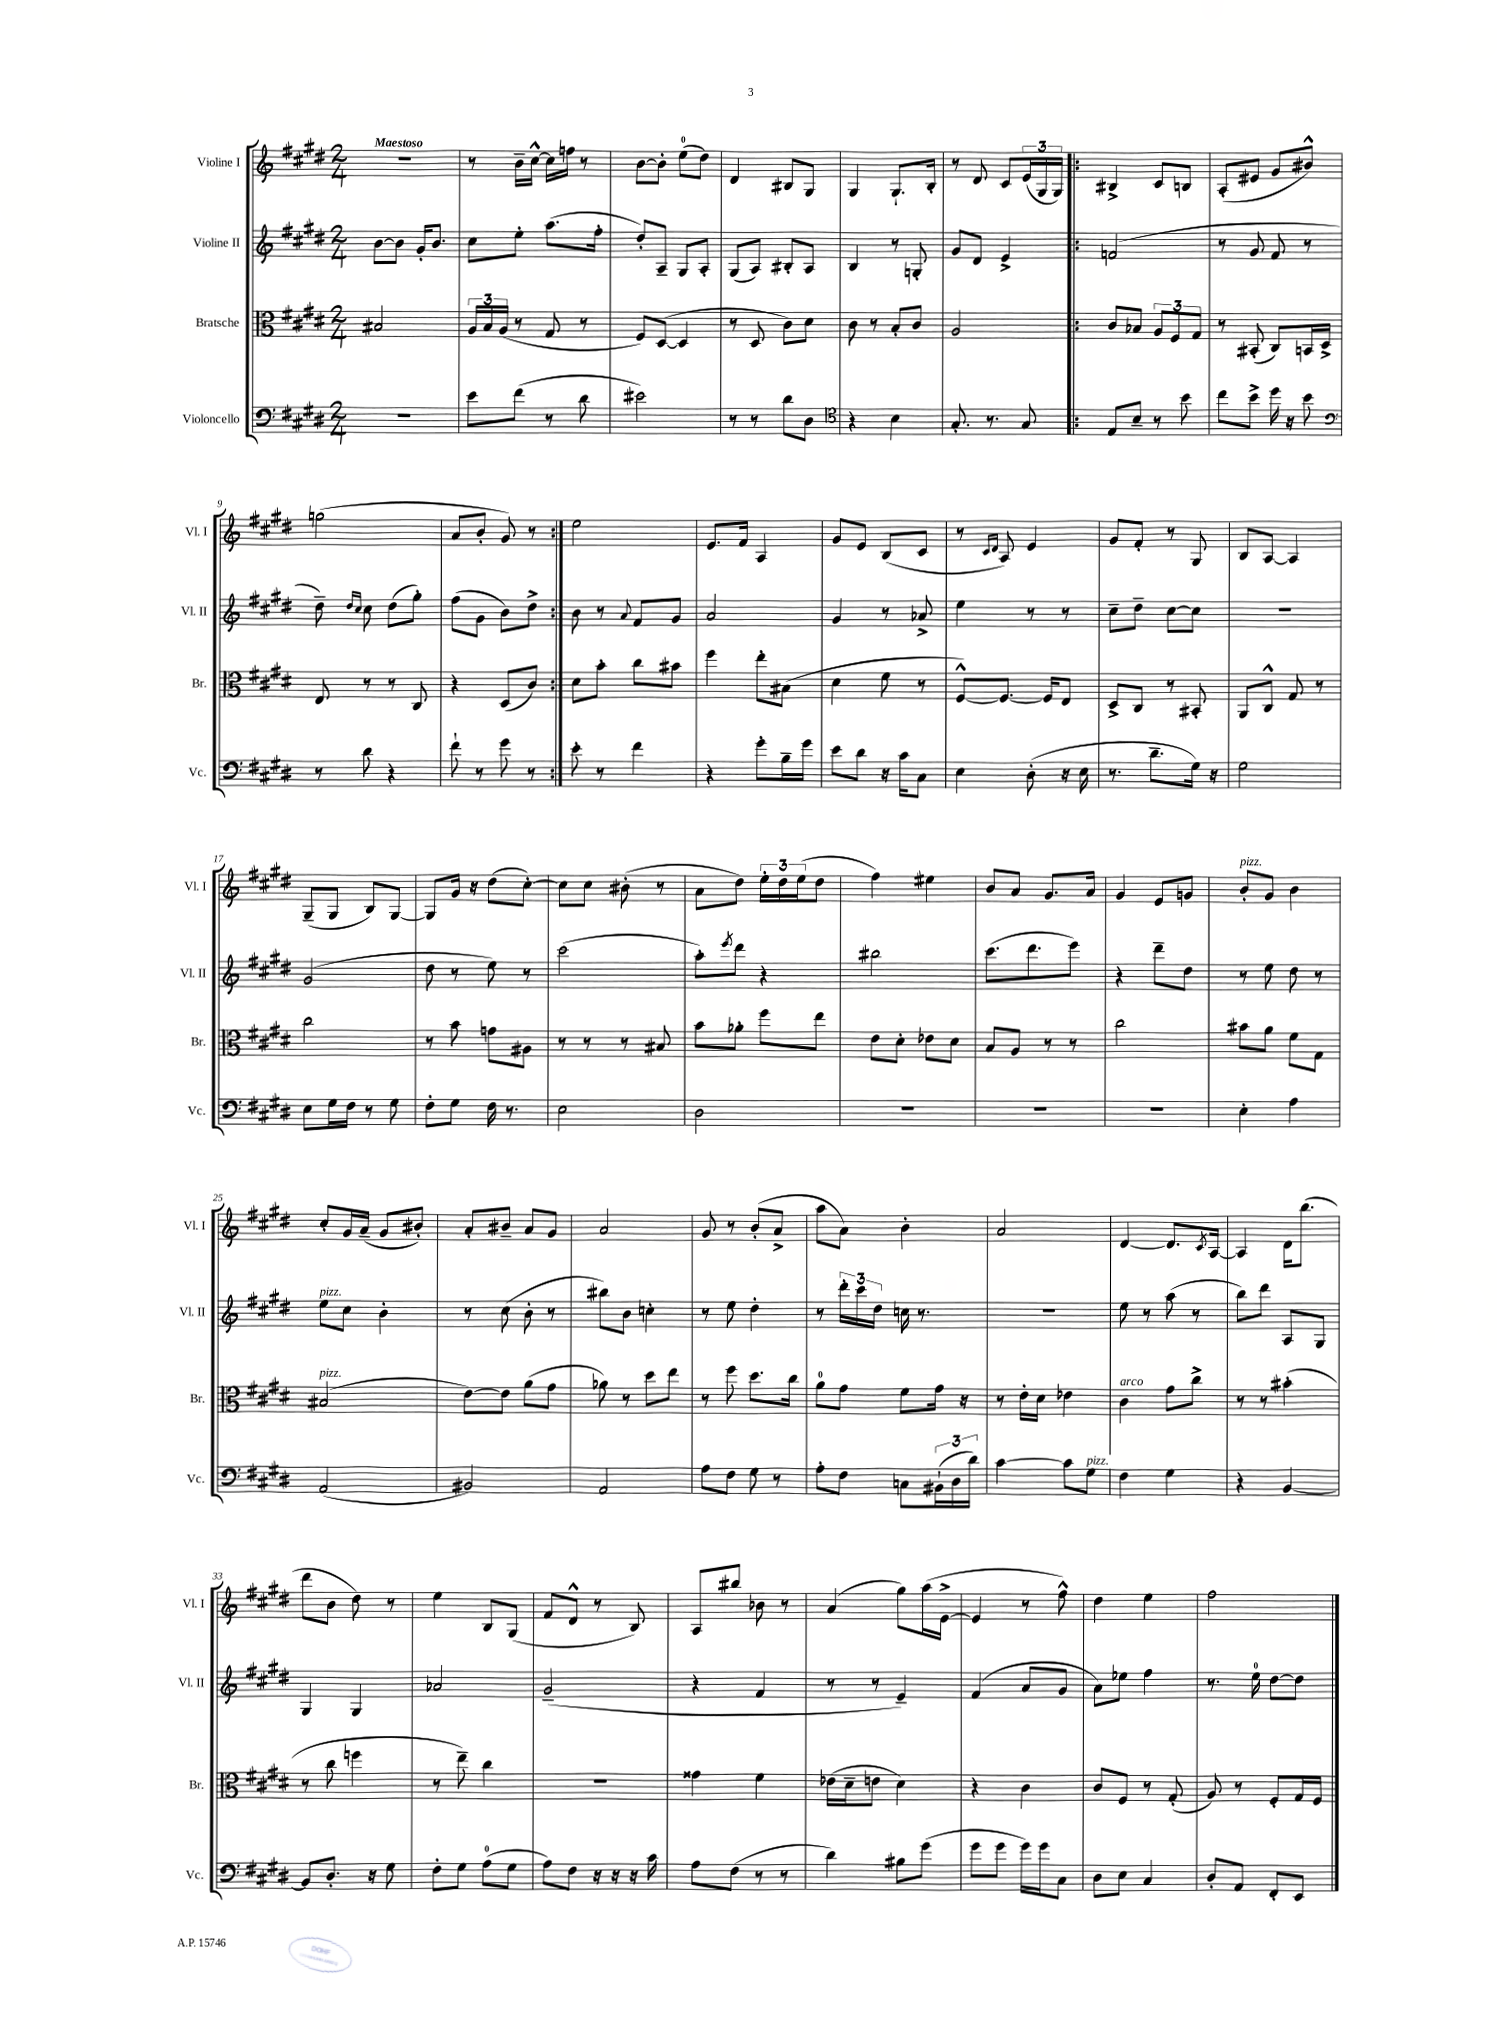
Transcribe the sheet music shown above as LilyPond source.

<<
\new StaffGroup <<
\new Staff = "s0" \with { instrumentName = "Violine I" shortInstrumentName = "Vl. I" } {
    \clef treble \key e \major \numericTimeSignature \time 2/4 \tempo "Maestoso"
    r2 |
    r8 b'16-- cis''16~-^ cis''16 f''16 r8 |
    b'8~ b'8-. e''8-0( dis''8) |
    dis'4 bis8 gis8 |
    gis4 gis8.-! b16-. |
    r8 dis'8 cis'8 \tuplet 3/2 { e'16( gis16 gis16) } |
    \repeat volta 2 { bis4-> cis'8 b8 |
    a8-.( eis'8 gis'8 bis'8-^) |
    g''2( |
    a'8 b'8-. gis'8) r8 | }
    e''2 |
    e'8. fis'16 a4 |
    gis'8 e'8 b8( cis'8 |
    r8 \grace { cis'16 dis'16 } a8) e'4 |
    gis'8 fis'8-. r8 gis8 |
    b8 a8~ a4 |
    gis8--( gis8 b8) gis8~ |
    gis8 gis'16 r16 dis''8( cis''8~-.) |
    cis''8 cis''8 bis'8-.( r8 |
    a'8 dis''8) \tuplet 3/2 { e''16-. dis''16 e''16( } dis''8 |
    fis''4) eis''4 |
    b'8 a'8 gis'8. a'16 |
    gis'4 e'8 g'8 |
    b'8-.^\markup { \italic "pizz." } gis'8 b'4 |
    cis''8-. gis'16 a'16--( gis'8 bis'8-.) |
    a'8-. bis'8-- a'8 gis'8 |
    a'2 |
    gis'8 r8 b'8-.( a'8-> |
    a''8 a'8) b'4-. |
    a'2 |
    dis'4~ dis'8. \acciaccatura { cis'8 } a16~ |
    a4 dis'16 b''8.( |
    dis'''8 b'8 dis''8) r8 |
    e''4 b8 gis8( |
    fis'8 dis'8-^ r8 b8) |
    a8 bis''8 bes'8 r8 |
    a'4( gis''8) a''16( e'16~-> |
    e'4 r8 fis''8-^) |
    dis''4 e''4 |
    fis''2 \bar "|." |
}
\new Staff = "s1" \with { instrumentName = "Violine II" shortInstrumentName = "Vl. II" } {
    \clef treble \key e \major \numericTimeSignature \time 2/4
    b'8~ b'8 gis'16-. b'8. |
    cis''8 e''8-. a''8.( fis''16-. |
    dis''8-.) a8-- gis8 a8-. |
    gis8( a8) bis8-. a8 |
    b4 r8 g8-. |
    gis'8 dis'8 e'4-> |
    \repeat volta 2 { f'2( |
    r8 gis'8 fis'8 r8 |
    dis''8--) \grace { dis''16 cis''16 } cis''8 dis''8( gis''8-.) |
    fis''8( gis'8 b'8) dis''8-> | }
    b'8 r8 \appoggiatura { a'8 } fis'8 gis'8 |
    a'2 |
    gis'4 r8 aes'8-> |
    e''4 r8 r8 |
    cis''8-- dis''8-- cis''8~ cis''8 |
    R2 |
    gis'2( |
    dis''8 r8 e''8) r8 |
    cis'''2( |
    a''8-.) \acciaccatura { e'''8 } dis'''8 r4 |
    bis''2 |
    cis'''8.( dis'''8. e'''8) |
    r4 dis'''8-- dis''8 |
    r8 e''8 dis''8 r8 |
    e''8^\markup { \italic "pizz." } cis''8 b'4-. |
    r8 cis''8( b'8-. r8 |
    bis''8) b'8 c''4-. |
    r8 e''8 dis''4-. |
    r8 \tuplet 3/2 { dis'''16-. cis'''16 dis''16 } c''16 r8. |
    r2 |
    e''8 r8 a''8( r8 |
    b''8) dis'''8 a8 gis8 |
    gis4 gis4 |
    aes'2 |
    gis'2--( |
    r4 fis'4 |
    r8 r8 e'4--) |
    fis'4( a'8 gis'8 |
    a'8) ees''8 fis''4 |
    r8. e''16-0 dis''8~ dis''8 \bar "|." |
}
\new Staff = "s2" \with { instrumentName = "Bratsche" shortInstrumentName = "Br." } {
    \clef alto \key e \major \numericTimeSignature \time 2/4
    bis2 |
    \tuplet 3/2 { a16 b16 a16( } r8 gis8 r8 |
    fis8) dis8~( dis4 |
    r8 dis8 cis'8) dis'8 |
    cis'8 r8 b8-. cis'8 |
    a2 |
    \repeat volta 2 { cis'8 bes8 \tuplet 3/2 { a8 fis8 gis8 } |
    r8 bis,8-.( cis8) b,16 dis16-> |
    e8 r8 r8 cis8 |
    r4 dis8( cis'8) | }
    dis'8 b'8-. cis''8 bis'8 |
    fis''4 e''8-. bis8( |
    dis'4 fis'8 r8 |
    fis8~-^) fis8.~ fis16 e8 |
    dis8-> cis8 r8 bis,8-. |
    a,8 cis8-^ gis8 r8 |
    cis''2 |
    r8 b'8 g'8 ais8 |
    r8 r8 r8 bis8 |
    b'8 aes'8-. fis''8 e''8 |
    e'8 dis'8-. ees'8 dis'8 |
    b8 a8 r8 r8 |
    cis''2 |
    bis'8 a'8 fis'8 gis8 |
    bis2^\markup { \italic "pizz." }( |
    e'8~) e'8 a'8( gis'8 |
    aes'8) r8 dis''8 e''8 |
    r8 fis''8 dis''8. cis''16 |
    a'8-0 gis'8 fis'8 gis'16 r16 |
    r8 e'16-. dis'16 ees'4 |
    cis'4^\markup { \italic "arco" } gis'8 cis''8-> |
    r8 r8 bis'4-.( |
    r8 cis''8 f''4 |
    r8 e''8--) cis''4 |
    R2 |
    gisis'4 fis'4 |
    ees'16( dis'16-- e'8 dis'4) |
    r4 cis'4 |
    cis'8 fis8 r8 gis8-.( |
    a8) r8 fis8-. gis16 fis16 \bar "|." |
}
\new Staff = "s3" \with { instrumentName = "Violoncello" shortInstrumentName = "Vc." } {
    \clef bass \key e \major \numericTimeSignature \time 2/4
    r2 |
    e'8 fis'8( r8 dis'8 |
    eis'2) |
    r8 r8 dis'8 dis8 |
    \clef tenor r4 b4 |
    gis8.-. r8. gis8 |
    \repeat volta 2 { e8 b8-- r8 b'8 |
    cis''8 b'8-> dis''16 r16 b'8 |
    \clef bass r8 dis'8 r4 |
    fis'8-! r8 gis'8 r8 | }
    e'8-. r8 fis'4 |
    r4 gis'8-. b16-- gis'16 |
    e'8 dis'8 r16 cis'16 cis8 |
    e4 dis8-.( r16 e16 |
    r8. dis'8.-- gis16) r16 |
    gis2 |
    e8 gis16 fis16 r8 gis8 |
    fis8-. gis8 fis16 r8. |
    e2 |
    dis2 |
    r2 |
    R2 |
    R2 |
    e4-. a4 |
    a,2( |
    bis,2) |
    a,2 |
    a8 fis8 gis8 r8 |
    a8-. fis8 c8 \tuplet 3/2 { bis,16-!( dis16 dis'16) } |
    cis'4~ cis'8 gis8^\markup { \italic "pizz." } |
    fis4 gis4 |
    r4 b,4~ |
    b,8 dis8.-. r16 gis8 |
    fis8-. gis8 a8-0( gis8 |
    a8) fis8 r16 r16 r16 cis'16 |
    a8 fis8( r8 r8 |
    dis'4) bis8 gis'8( |
    gis'8 gis'8 gis'16) gis'16 cis8 |
    dis8 e8 cis4 |
    dis8-. a,8 fis,8-. e,8 \bar "|." |
}
>>
>>
